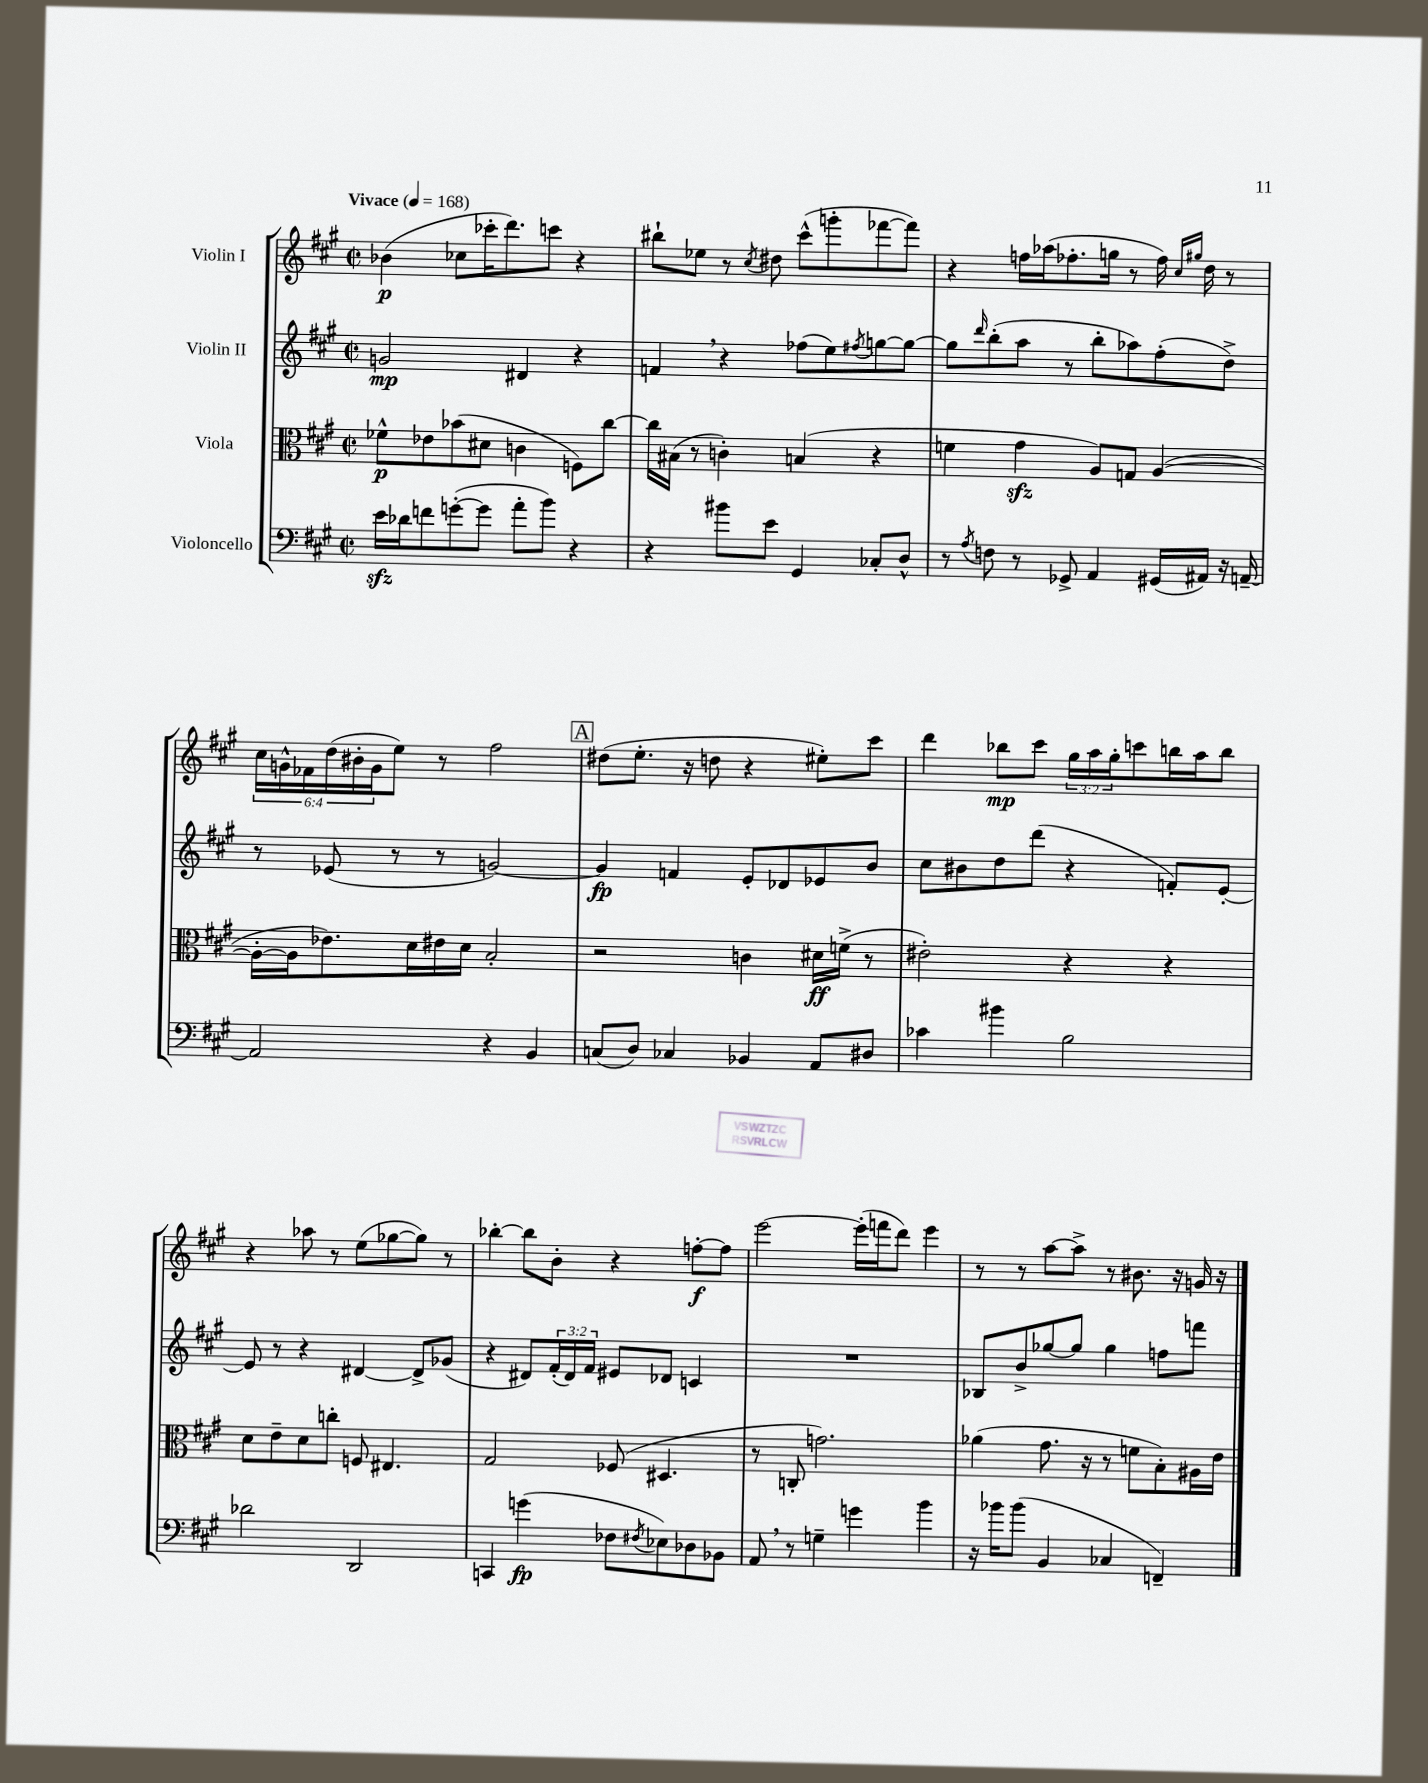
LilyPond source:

<<
\new StaffGroup <<
\new Staff = "s0" \with { instrumentName = "Violin I" } {
    \clef treble \key a \major \defaultTimeSignature \time 2/2 \override Staff.TupletNumber.text = #tuplet-number::calc-fraction-text \tempo "Vivace" 4 = 168
    bes'4\p( ces''8 ces'''16-. d'''8.) c'''8 r4 |
    bis''8-! ees''8 r8 \acciaccatura { cis''8 } dis''8 cis'''8-^( g'''8-. fes'''8~ fes'''8) |
    r4 f''16 aes''16( fes''8.-. g''16 r8 fes''16) \grace { cis''16 gis''16 } d''16 r8 |
    \tuplet 6/4 { cis''16 g'16-^ fes'16 d''16( bis'16-. g'16 } e''8) r8 fis''2 |
    \mark \markup { \box "A" } dis''8( e''8.-. r16 d''8 r4 eis''8-.) cis'''8 |
    d'''4 bes''8\mp cis'''8 \tuplet 3/2 { gis''16 a''16 gis''16-. } c'''8 b''16 a''16 b''8 |
    r4 aes''8 r8 e''8( ges''8~ ges''8) r8 |
    bes''4~-. bes''8 b'8-. r4 f''8~-.\f f''8 |
    e'''2~ e'''16-.( f'''16 d'''8) e'''4 |
    r8 r8 a''8~ a''8-> r8 bis'8. r16 g'16 r16 \bar "|." |
}
\new Staff = "s1" \with { instrumentName = "Violin II" } {
    \clef treble \key a \major \defaultTimeSignature \time 2/2 \override Staff.TupletNumber.text = #tuplet-number::calc-fraction-text
    g'2\mp dis'4 r4 |
    f'4 \breathe r4 fes''8( e''8) \acciaccatura { fis''8 } g''8~ g''8~ |
    g''8 \grace { d'''16 } b''8-.( a''8 r8 b''8-. aes''8) fis''8-.( d''8->) |
    r8 ees'8( r8 r8 g'2~) |
    \mark \markup { \box "A" } g'4\fp f'4 e'8-. des'8 ees'8 b'8 |
    cis''8 bis'8 d''8 d'''8( r4 f'8-.) e'8~-. |
    e'8 r8 r4 dis'4~ dis'8-> ges'8( |
    r4 dis'8) \tuplet 3/2 { fis'16-.( dis'16) fis'16 } eis'8 des'8 c'4 |
    R1 |
    bes8 b'8-> ges''8~ ges''8 ges''4 f''8 f'''8 \bar "|." |
}
\new Staff = "s2" \with { instrumentName = "Viola" } {
    \clef alto \key a \major \defaultTimeSignature \time 2/2
    fes'8-^\p ees'8 bes'8( dis'8 c'4 f8) cis''8~ |
    cis''16 bis16( r8 c'4-.) b4( r4 |
    f'4 gis'4\sfz a8) g8 a4~( |
    a16~-. a16 ees'8.) d'16 eis'16 d'16 b2-. |
    \mark \markup { \box "A" } r2 c'4 dis'16\ff f'16->( r8 |
    eis'2-.) r4 r4 |
    d'8 e'8-- d'8 c''8-. f8 eis4. |
    gis2 fes8( dis4. |
    r8 c8-. g'2.) |
    aes'4( gis'8. r16 r8 f'8 b8-.) ais16 e'16 \bar "|." |
}
\new Staff = "s3" \with { instrumentName = "Violoncello" } {
    \clef bass \key a \major \defaultTimeSignature \time 2/2
    e'16\sfz des'16 f'8 g'8~-.( g'8 a'8-. b'8) r4 |
    r4 bis'8 e'8 gis,4 ces8-. d8-^ |
    r8 \acciaccatura { a8 } f8 r8 ges,8-> a,4 gis,16( ais,16) r16 a,16~-- |
    a,2 r4 b,4 |
    \mark \markup { \box "A" } c8( d8) ces4 bes,4 a,8 dis8 |
    ces'4 bis'4 b2 |
    des'2 d,2 |
    c,4 g'4\fp( fes8 \acciaccatura { fis8 } ees8) des8 bes,8 |
    a,8 \breathe r8 g4-- g'4 b'4 |
    r16 bes'16 bes'8( b,4 ces4 f,4--) \bar "|." |
}
>>
>>
\layout { \context { \Score \remove "Bar_number_engraver" } }
